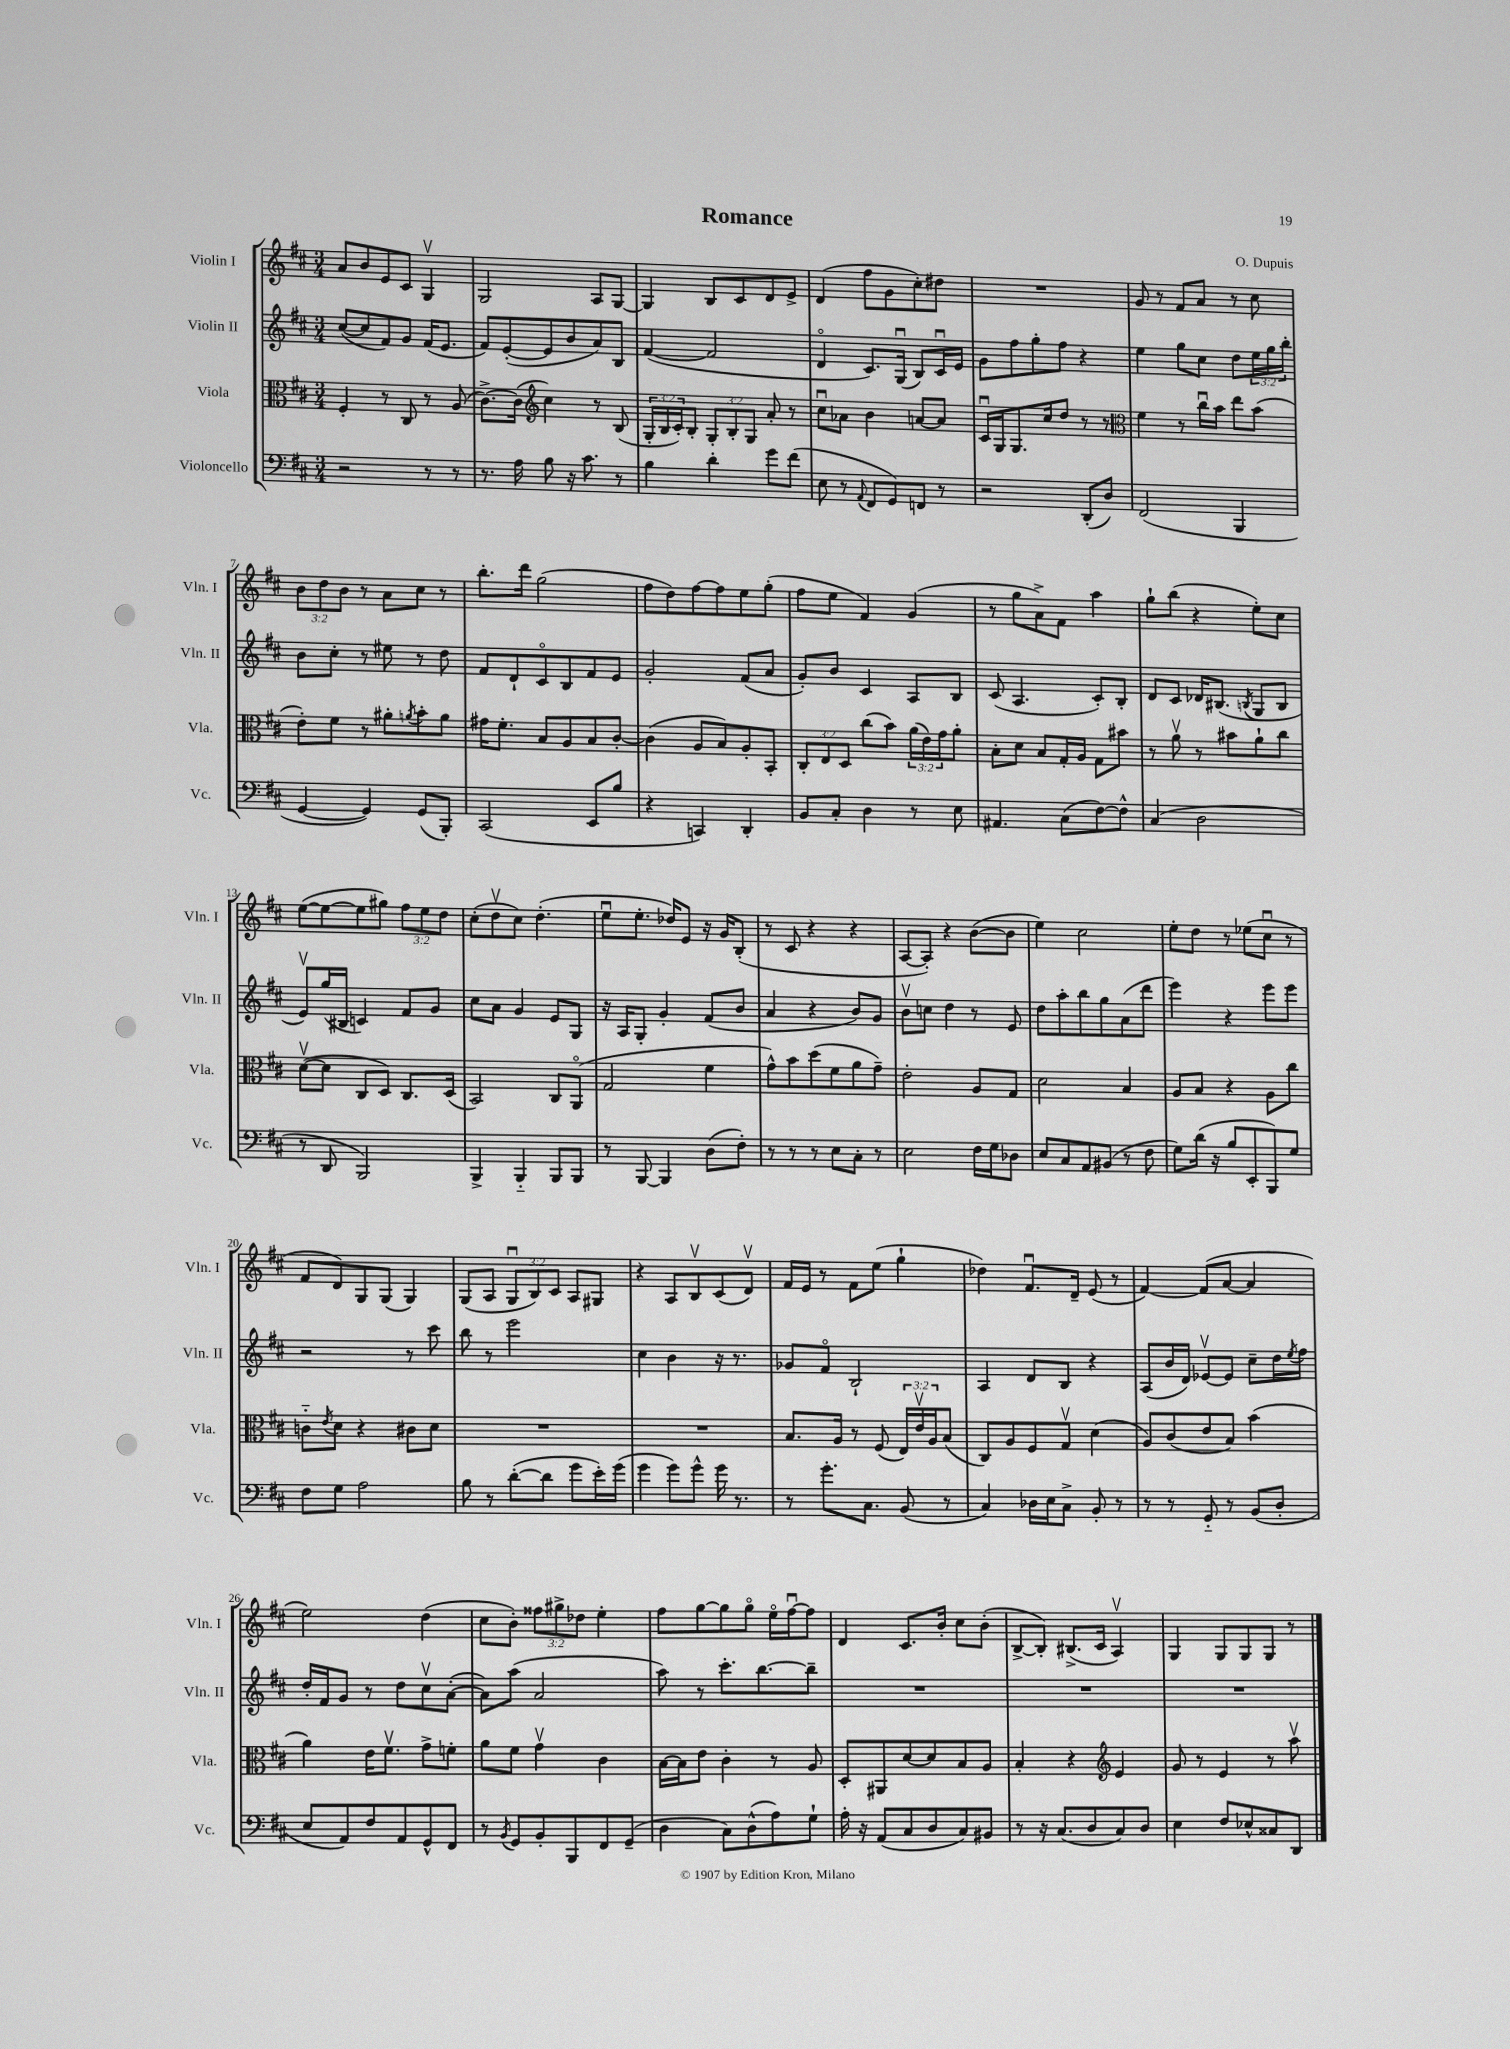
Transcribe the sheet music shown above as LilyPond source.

\header { title = "Romance" composer = "O. Dupuis" }
<<
\new StaffGroup <<
\new Staff = "s0" \with { instrumentName = "Violin I" shortInstrumentName = "Vln. I" } {
    \clef treble \key d \major \numericTimeSignature \time 3/4 \override Staff.TupletNumber.text = #tuplet-number::calc-fraction-text
    a'8 b'8 e'8 cis'8 g4\upbow |
    g2 a8 g8~ |
    g4 b8 cis'8 d'8 e'8-> |
    d'4( fis''8 g'8 cis''8-.) dis''8 |
    R2. |
    g'8 r8 fis'8 a'8 r8 cis''8 |
    \tuplet 3/2 { b'8 d''8 b'8 } r8 a'8 cis''8 r8 |
    b''8.-. d'''16 g''2( |
    fis''8 d''8) fis''8~ fis''8 e''8 g''8-.( |
    fis''8 e''8 fis'4) g'4( |
    r8 g''8 a'8->) fis'8 a''4 |
    g''8-! b''8( r4 e''8-.) cis''8 |
    e''8~( e''8~ e''8 gis''8) \tuplet 3/2 { fis''8 e''8 d''8 } |
    cis''8-.( d''8\upbow cis''8) d''4.-.( |
    e''8\downbow e''8.-. des''16) e'8 r16 g'16 b8-.( |
    r8 cis'8 r4 r4 |
    a8~ a8-.) r4 b'8~( b'8 |
    e''4) cis''2 |
    e''8-. d''8 r8 ees''8( cis''8\downbow r8 |
    fis'8 d'8) g8 g8( g4) |
    g8( a8 \tuplet 3/2 { g8\downbow b8) cis'8 } a8 gis8 |
    r4 a8 b8\upbow cis'8( d'8\upbow) |
    fis'16 e'16 r8 fis'8 e''8( g''4-! |
    des''4) fis'8.\downbow d'16-- e'8( r8 |
    fis'4~) fis'8( a'8~ a'4 |
    e''2) d''4( |
    cis''8 b'8-.) \tuplet 3/2 { fisis''8 gis''8-> des''8 } e''4-. |
    fis''8 g''8~ g''8 g''8\flageolet e''16\flageolet fis''16~\downbow fis''8 |
    d'4 cis'8. b'16-. cis''8 b'8-.( |
    b8~-> b8-.) bis8.->( cis'16 a4\upbow) |
    g4 g8 g8 g8 r8 \bar "|." |
}
\new Staff = "s1" \with { instrumentName = "Violin II" shortInstrumentName = "Vln. II" } {
    \clef treble \key d \major \numericTimeSignature \time 3/4 \override Staff.TupletNumber.text = #tuplet-number::calc-fraction-text
    cis''8~( cis''8 fis'8) g'8 fis'16( e'8. |
    fis'8) e'8~-.( e'8 b'8 a'8) b8 |
    fis'4~( fis'2 |
    d'4\flageolet cis'8.) g16\downbow( b8) cis'16\downbow e'16 |
    g'8 fis''8 g''8-. fis''8 r4 |
    e''4 g''8 cis''8 d''8 \tuplet 3/2 { e''16 g''16 b''16-. } |
    b'8 cis''8-. r8 eis''8 r8 d''8 |
    fis'8 d'8-! cis'8\flageolet b8 fis'8 e'8 |
    g'2-. fis'8( a'8 |
    g'8-.) b'8 cis'4 a8 b8 |
    cis'8( a4. cis'8-.) b8-. |
    d'8 cis'8 des'16 bis8.( \acciaccatura { b8 } g8 b8 |
    e'8\upbow) g''16( bis16 c'4) fis'8 g'8 |
    cis''8 a'8 g'4 e'8 g8 |
    r16 a16 g8-. g'4-. fis'8( b'8 |
    a'4 r4 b'8) g'8 |
    b'8\upbow c''8 d''4 r8 e'8 |
    d''8 a''8-. b''8 g''8 a'8( d'''8 |
    e'''4) r4 e'''8 e'''8 |
    r2 r8 cis'''8 |
    b''8 r8 e'''2 |
    cis''4 b'4 r16 r8. |
    ges'8 fis'8\flageolet b2-! |
    a4 d'8 b8 r4 |
    a8( b'16 d'16) ees'8~\upbow ees'8 cis''8-- d''16 \acciaccatura { e''8 } fis''16 |
    d''16-. fis'16 g'8 r8 d''8 cis''8\upbow a'8~-.( |
    a'8) a''8( a'2 |
    a''8) r8 cis'''8.-. b''8.~ b''8-- |
    R2. |
    R2. |
    R2. \bar "|." |
}
\new Staff = "s2" \with { instrumentName = "Viola" shortInstrumentName = "Vla." } {
    \clef alto \key d \major \numericTimeSignature \time 3/4 \override Staff.TupletNumber.text = #tuplet-number::calc-fraction-text
    fis4-. r8 cis8 r8 a8( |
    cis'8.~->) cis'16( \clef treble cis''4) r8 b8( |
    \tuplet 3/2 { g16-. b16 cis'16-.) } b8-. \tuplet 3/2 { g8-. b8-. g8 } a'8-. r8 |
    cis''8\downbow aes'8 b'4 a'8~ a'8 |
    cis'16\downbow g16 g8. cis''16 d''8 r8 r8 |
    \clef alto fis'4 r8 cis''16\downbow b'16 e''8 b'8( |
    e'8-.) fis'8 r8 ais'8-. \acciaccatura { a'8 } b'8-. a'8 |
    gis'16 fis'8.-. b8 a8 b8 cis'8~-. |
    cis'4( a8 b8) a8-. b,8-. |
    \tuplet 3/2 { cis8-. e8 d8 } cis''8( b'8) \tuplet 3/2 { a'16( e'16) g'16 } a'8-. |
    b8-. d'8 b8 g16-. a16 g8 bis'8 |
    r8 a'8\upbow r8 bis'8 a'8-! cis''8 |
    d'8~\upbow( d'8 cis8 d8) cis8. d16( |
    b,2) cis8 a,8\flageolet( |
    g2 fis'4 |
    g'8-^) b'8 d''8( fis'8 a'8 g'8--) |
    e'2-. a8 g8 |
    d'2 b4 |
    a8 b8 r4 a8 cis''8 |
    c'8-_ \acciaccatura { e'8 } d'8 r4 cis'8 d'8 |
    R2. |
    R2. |
    b8. a16 r8 fis8( \tuplet 3/2 { e16) e'16\upbow a16 } b8( |
    cis8) a8 fis8 g8\upbow d'4( |
    a8) cis'8( e'8 b8) b'4( |
    a'4) e'16 fis'8.\upbow g'8-> f'8-. |
    a'8 fis'8 g'4\upbow cis'4 |
    b16~ b16 e'8 cis'4-. r8 a8 |
    d8-. ais,8 d'8~ d'8 b8 a8 |
    b4-. r4 \clef treble e'4 |
    g'8 r8 e'4 r8 a''8\upbow \bar "|." |
}
\new Staff = "s3" \with { instrumentName = "Violoncello" shortInstrumentName = "Vc." } {
    \clef bass \key d \major \numericTimeSignature \time 3/4
    r2 r8 r8 |
    r8. a16 b8 r16 cis'8. r8 |
    b4 d'4-. g'8 fis'8( |
    e8 r8 \appoggiatura { a,8 } fis,8 g,8) f,8 r8 |
    r2 d,8-.( d8) |
    fis,2( b,,4 |
    g,4~ g,4) g,8( b,,8-.) |
    cis,2( e,8 b8 |
    r4 c,4) d,4-. |
    b,8 cis8-. d4 r8 e8 |
    ais,4. cis8( fis8~) fis8-^ |
    cis4( d2 |
    r8 d,8 b,,2) |
    b,,4-> b,,4-_ b,,8 b,,8 |
    r8 b,,8~ b,,4 d8( fis8-.) |
    r8 r8 r8 e8 cis8-. r8 |
    e2 fis16 g16 des8 |
    e8 cis8 a,8 bis,8( r8 fis8 |
    g8) d'16( r16 b8 e,8-. b,,8) g8 |
    fis8 g8 a2 |
    b8 r8 d'8~-.( d'8 g'8 e'16-.) g'16( |
    g'4 g'8) g'8-^ g'16 r8. |
    r8 g'8.-. cis8. b,8( r8 |
    cis4) des16 e16 cis8-> b,8-. r8 |
    r8 r8 g,8-_ r8 b,8( d8-. |
    e8 a,8) fis8 a,8 g,8-^ fis,8 |
    r8 \acciaccatura { b,8 } g,8 b,8-. b,,8 fis,8 g,8--( |
    d4 cis8) d8-^( a8) g8-! |
    a16-. r16 a,8( cis8 d8 cis8) bis,8 |
    r8 r16 cis8.( d8 cis8) d8 |
    e4 fis8 ees8-^ cisis8 d,8 \bar "|." |
}
>>
>>
